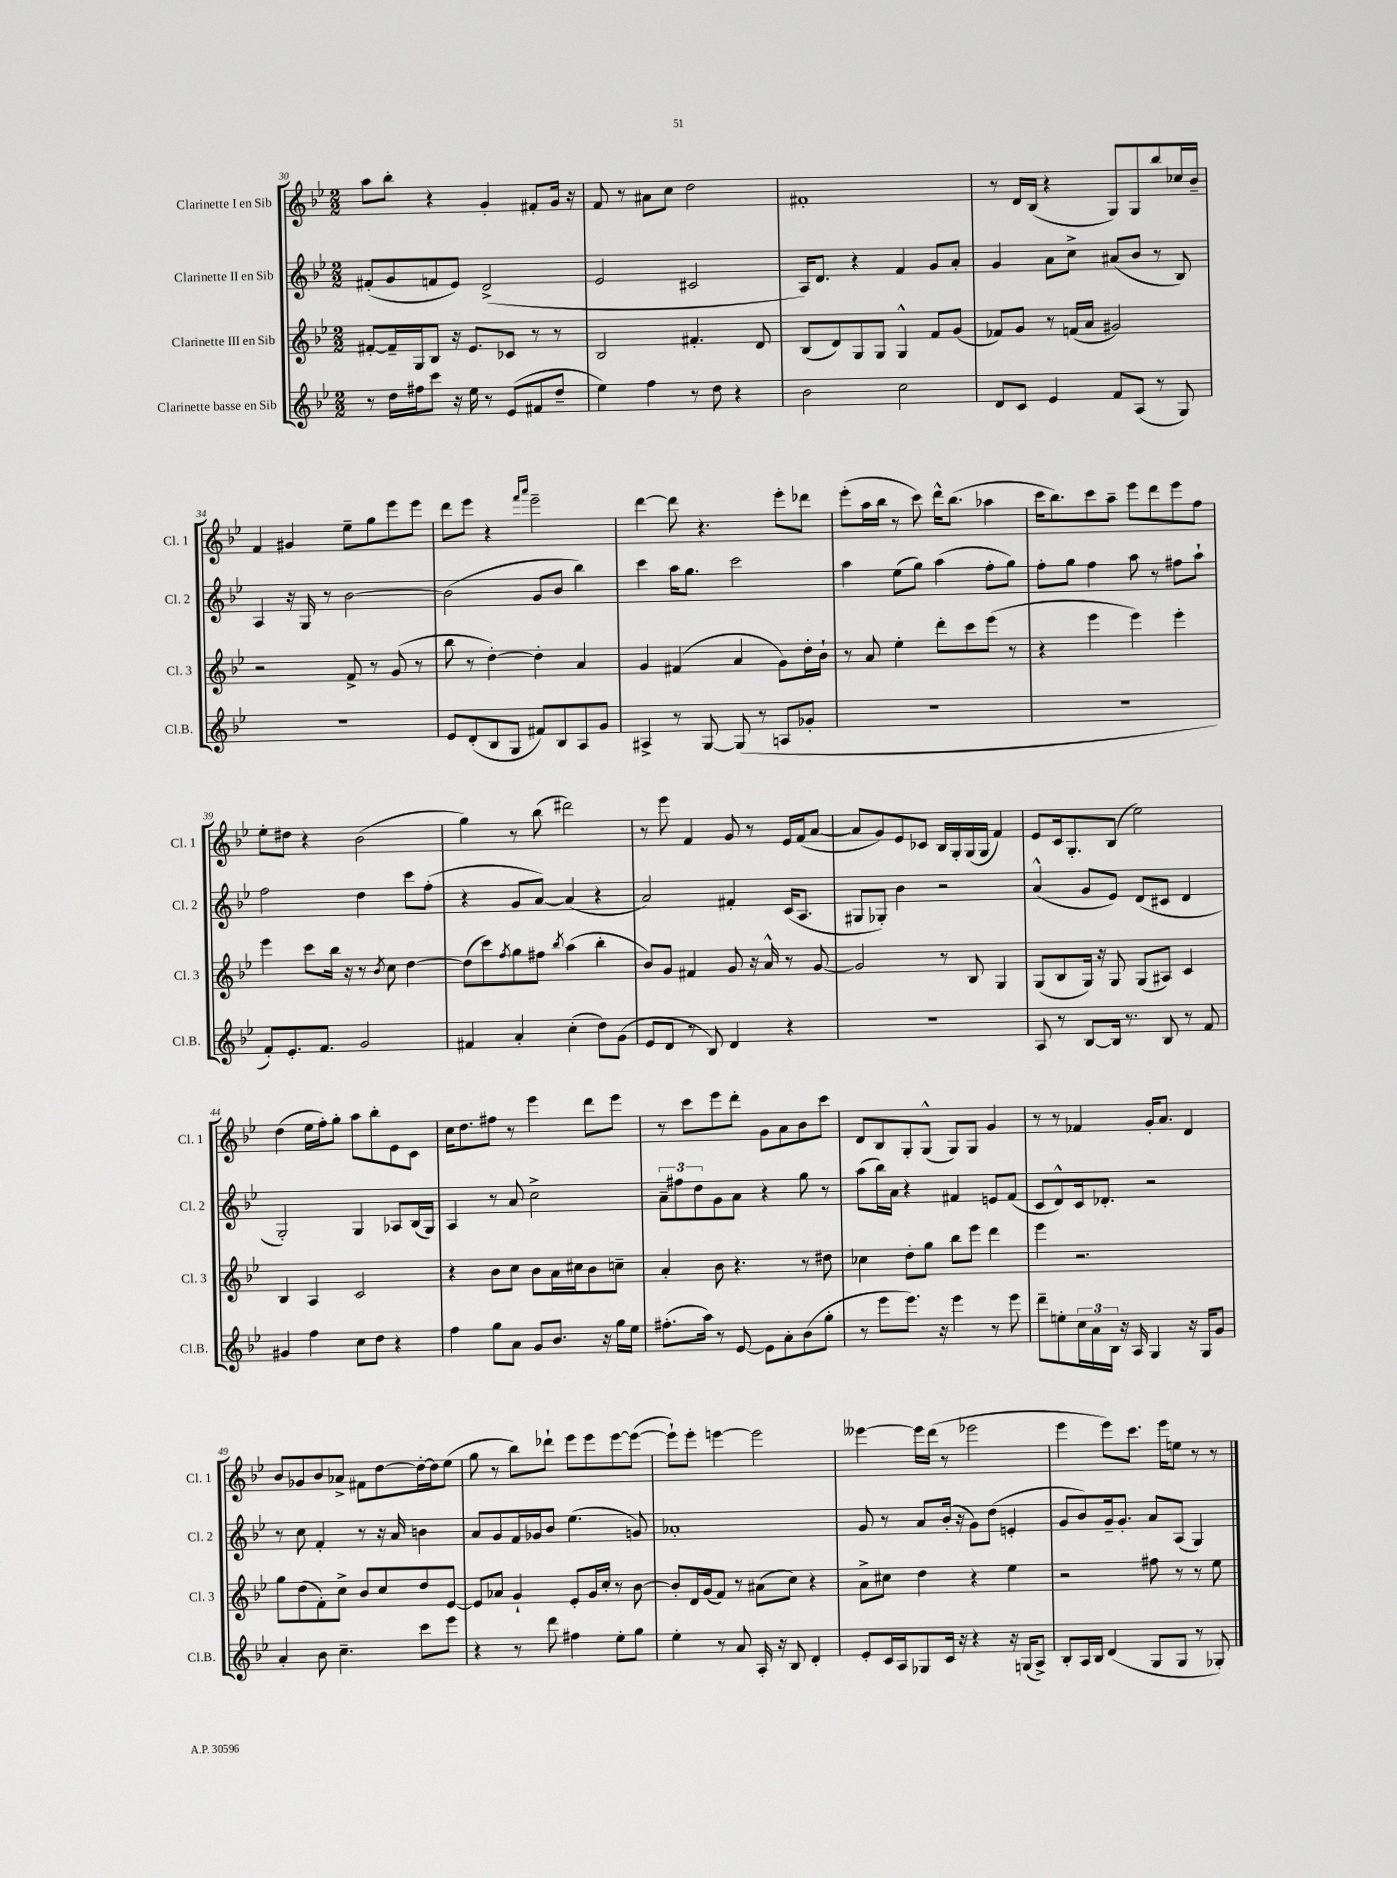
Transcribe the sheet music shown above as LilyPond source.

<<
\new StaffGroup <<
\new Staff = "s0" \with { instrumentName = "Clarinette I en Sib" shortInstrumentName = "Cl. 1" } {
    \clef treble \key bes \major \numericTimeSignature \time 2/2
    a''8 bes''8-. r4 g'4-. fis'8-. g'16 r16 |
    f'8 r8 ais'8 c''8 d''2 |
    fis'1-. |
    r8 d'16 bes16( r4 g8) g8 bes''8 ces''16 bes'16-- |
    f'4 gis'4 ees''8-- g''8 ees'''8 ees'''8 |
    d'''8 ees'''8 r4 \grace { f'''16 a'''16 } ees'''2-- |
    d'''4~ d'''8 r4. ees'''8-. des'''8 |
    ees'''8-.( a''16 bes''16 r8 c'''8) d'''16-^ bes''8.( aes''4 |
    c'''16 bes''8.) c'''8 a''8-- ees'''8 d'''8 ees'''8 f''8 |
    ees''8-. dis''8 r4 bes'2( |
    g''4) r8 bes''8( dis'''2) |
    r8 ees'''8 f'4 g'8 r8 ees'16 f'16( a'8~ |
    a'8 g'8) ees'8 ces'8 bes16 g16-. g16( g16 f'4) |
    ees'8 c'16 g8.-. bes8( ees''2) |
    d''4( ees''16 f''16-.) g''8-. a''8 bes''8-. ees'8 c'8 |
    c''16 d''8. fis''8 r8 ees'''4 d'''8 ees'''8 |
    r8 c'''8 ees'''8 d'''8-. g'8 a'8 bes'8 c'''8 |
    d'8 bes8 g8-. g8-^( g8) g8 g'4 |
    r8 r8 fes'4 g'16-. a'8. d'4 |
    bes'8 ges'8 bes'8 aes'8-> fis'8 d''8~ d''16~-. d''16 ees''8( |
    g''8 r8 bes''8) des'''8-! ees'''8 ees'''8 ees'''8~ ees'''8~( |
    ees'''8-!) ees'''8-. e'''4~ e'''2 |
    eeses'''4~ eeses'''16 d'''16( r8 ees'''2 |
    ees'''4 ees'''8) c'''8. ees'''16 e''8 r8 r8 \bar "|." |
}
\new Staff = "s1" \with { instrumentName = "Clarinette II en Sib" shortInstrumentName = "Cl. 2" } {
    \clef treble \key bes \major \numericTimeSignature \time 2/2
    fis'8-.( g'8 f'8 ees'8) d'2->( |
    ees'2 cis'2 |
    a16) d'8. r4 f'4 g'8 a'8-. |
    g'4 a'8 c''8-> ais'8( bes'8 r8 bes8) |
    a4 r16 g16 r8 bes'2~ |
    bes'2( g'8 bes'8 bes''4) |
    c'''4 a''16 g''8. c'''2 |
    a''4 ees''8( g''8) a''4( f''8-. g''8) |
    f''8-. g''8 f''4 a''8 r8 fis''8 a''8-! |
    f''2 d''4 c'''8 f''8-.( |
    r4 g'8 a'8~) a'4( r4 |
    a'2) fis'4-. c'16( a8. |
    gis8 ges8-.) bes'4 r2 |
    a'4-^( g'8 ees'8) d'8( cis'8 d'4 |
    g2-.) g4 aes8 bes16( g16) |
    a4 r8 a'8 c''2-> |
    \tuplet 3/2 { a'8-- fis''8 d''8 } g'8 a'8 r4 g''8 r8 |
    a''8( bes''16) a'16 r4 fis'4 e'8 fis'8( |
    c'8 d'8-^) c'16 des'8.-. r2 |
    r8 c''8 f'4-. r8 r16 a'16 b'4 |
    a'8 g'8 f'16 ges'16 bes'8 ees''4.( g'8) |
    aes'1-. |
    g'8 r8 a'8 bes'16-.( r16 g'8) d''8( e'4-. |
    g'8 bes'8) g'16-- g'8.-. a'8 a8( g4) \bar "|." |
}
\new Staff = "s2" \with { instrumentName = "Clarinette III en Sib" shortInstrumentName = "Cl. 3" } {
    \clef treble \key bes \major \numericTimeSignature \time 2/2
    fis'8~-. fis'16-- g16 bes8 r16 ees'8. ces'8 r8 r8 |
    bes2 fis'4.-. d'8 |
    bes8( d'8) g8 g8 g4-^ f'8 g'8( |
    fes'8) g'8 r8 f'16( a'16 gis'2) |
    r2 f'8-> r8 g'8( r8 |
    bes''8 r8 d''4~-.) d''4-. a'4 |
    g'4 fis'4( a'4 g'8) d''16-. bes'16-! |
    r8 a'8 ees''4-. d'''8-. c'''8 ees'''8( r8 |
    r4 ees'''4 ees'''4) ees'''4-. |
    ees'''4 c'''8 bes''16 r16 r8 \acciaccatura { bes'8 } c''8 d''4~ |
    d''8( c'''8) \acciaccatura { f''8 } g''8 fis''8 \acciaccatura { bes''8 } a''4( bes''4-. |
    bes'8) g'8 fis'4 g'8 r16 a'16-^ r8 g'8~ |
    g'2 r8 bes8 g4 |
    g8( bes8 g16) r16 g8 g8( ais8) c'4 |
    bes4 a4 c'2 |
    r4 bes'8 c''8 bes'8 a'16 cis''16 bes'8 c''8-- |
    a'4-. bes'8 r4. r8 dis''8 |
    ces''4 d''8-. g''8 bes''8 ees'''8 d'''4 |
    ees'''4 r2. |
    g''8 d''8( f'8-.) c''8-> bes'8 c''8 d''8 ees'8~ |
    ees'8 aes'8 g'4-! ees'8-. g'16 c''16-. r8 bes'8~ |
    bes'8-. d'16 g'16( f'8) r8 ais'8( c''8) r4 |
    a'8-> cis''8 d''4 r4 ees''4 |
    r2 fis''8 r8 r8 ees''8 \bar "|." |
}
\new Staff = "s3" \with { instrumentName = "Clarinette basse en Sib" shortInstrumentName = "Cl.B." } {
    \clef treble \key bes \major \numericTimeSignature \time 2/2
    r8 d''16 fis''16 c'''8 r16 ees''16 r8 ees'8( fis'8 d''8-- |
    ees''4) f''4 r8 d''8 r4 |
    bes'2 c''2 |
    d'8 c'8 ees'4 f'8 a8( r8 g8) |
    R1 |
    ees'8 d'8-.( bes8 g8 fis'8) bes8 a8 g'8 |
    ais4-> r8 g8~ g8( r8 a8 ges'8-. |
    R1 |
    R1 |
    f'8-.) ees'8.-. f'8. g'2 |
    fis'4 a'4-. c''4-.( d''8) g'8( |
    ees'8 d'8 r8 bes8) d'4 r4 |
    r1 |
    a8 r8 bes8~ bes16 r8. bes8 r8 f'8 |
    gis'4 f''4 c''8 d''8 r4 |
    f''4 g''8 a'8 g'8 bes'8. r16 g''16 ees''16 |
    fis''8.-.( a''16) r8 ees'8~ ees'8 a'8-. bes'8( g''8-. |
    r8 ees'''8 ees'''8.) r16 ees'''4 r8 ees'''8 |
    d'''8-- e''8-. \tuplet 3/2 { c''16 a'16 bes16 } r16 a16 g4 r16 g16 g'8 |
    a'4-. bes'8 c''4.-- c'''8 ees'''8 |
    r4 r8 d'''8 fis''4 ees''8-. g''8 |
    ees''4-. r8 a'8 a16-. r16 bes8 d'4-. |
    ees'8-. c'16 a16 ges8 c'16 r16 r4 r16 g16( a8->) |
    bes8-. a16 bes16 d'4( g8 g8 r8 ges8-.) \bar "|." |
}
>>
>>
\layout { \context { \Score currentBarNumber = #30 } }
